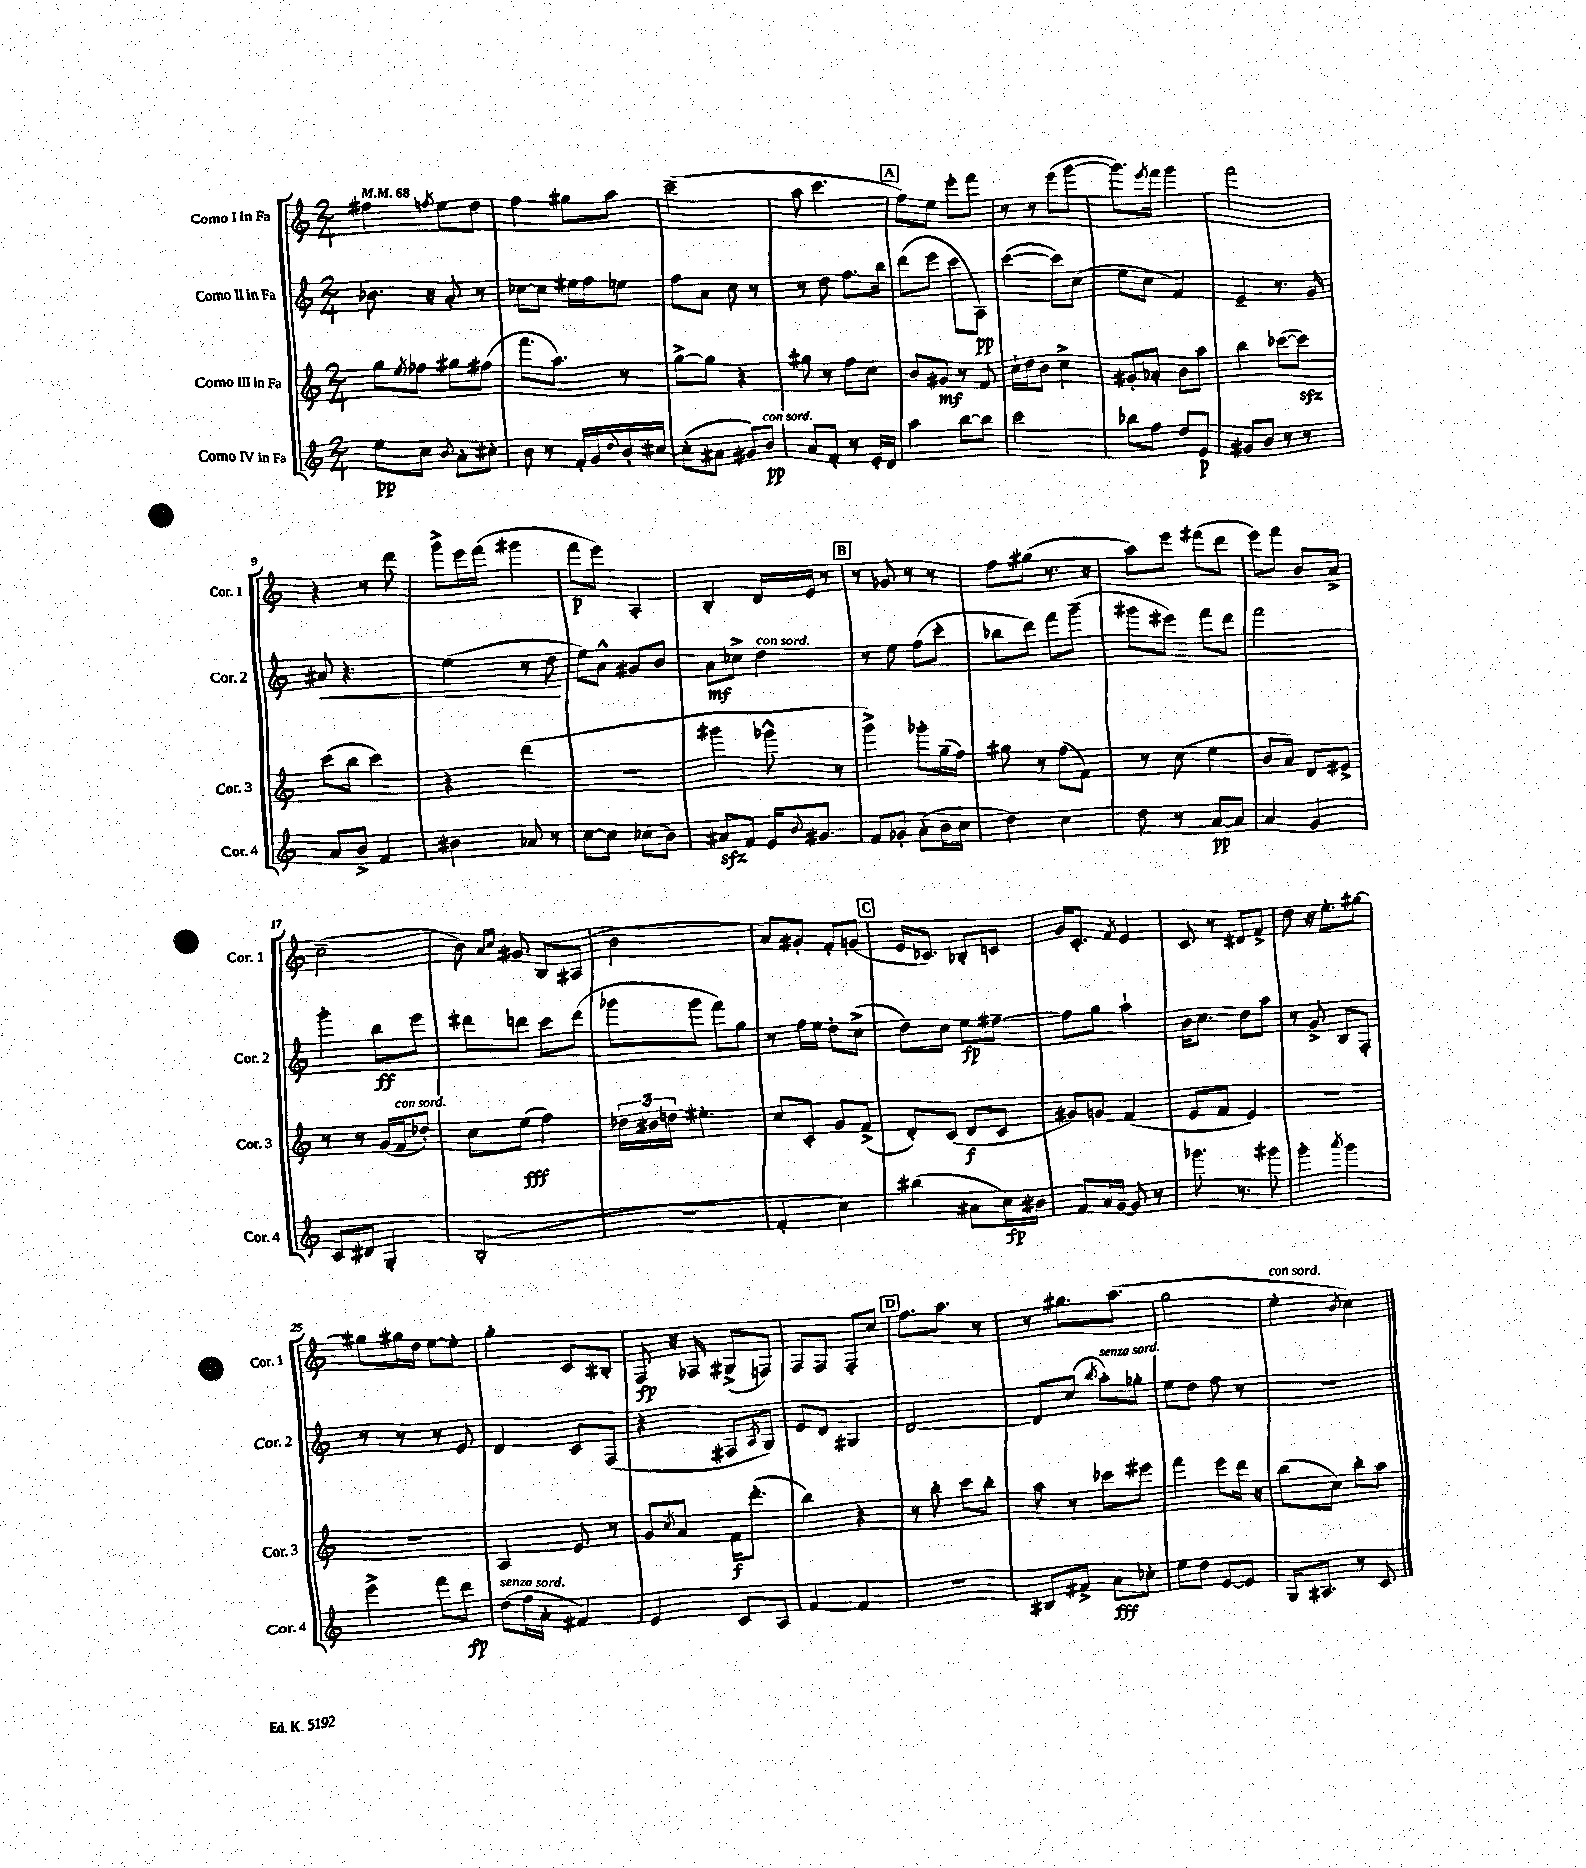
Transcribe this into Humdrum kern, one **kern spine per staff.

**kern	**kern	**kern	**kern
*staff4	*staff3	*staff2	*staff1
*clefG2	*clefG2	*clefG2	*clefG2
*k[]	*k[]	*k[]	*k[]
*M2/4	*M2/4	*M2/4	*M2/4
*MM68	*MM68	*MM68	*MM68
8ee	8gg	8.b-	4ff#
.	8qee	.	.
8cc	8ff-	.	.
.	.	16r	.
8qb	.	.	8qff
8a'	8gg#	8a'	8ee
8cc#'	(8ff#	8r	8dd
=	=	=	=
8b	8.fff	[8cc-	4ff
8r	.	8cc-]	.
.	8.aa)	.	.
16f'	.	16ee#	8gg#
16g	.	16ff	.
8qqdd	.	.	.
16b'	8r	8ee	8aa
[16cc#	.	.	.
=	=	=	=
(8cc#']	[8gg^	8ff	(2ccc~
8a#	8gg]	8a	.
8g#)	4r	8cc	.
8b	.	8r	.
=	=	=	=
8a	8gg#	8r	8aa
8f'	8r	8dd	4.ccc
8r	8ff	8.ff	.
16e'	8cc	.	.
16d	.	16bb	.
=	=	=	=
4aa	8b	(8ddd	8ff)
.	8g#	8eee	8ee
[8bb	8r	8ccc	8eee'
8bb]	8f	8A)	8fff
=	=	=	=
2ccc	16cc`	([4ccc	8r
.	16dd	.	.
.	8b	.	8r
.	4cc^	8ccc])	(8eee
.	.	(8cc	[8ggg
=	=	=	=
8bb-	8g#'	8ee	8.ggg])
8ff	8a-'	8cc	.
.	.	.	8qeee
.	.	.	16fff
8dd	8b	4f)	4ggg
8e	8aa	.	.
=	=	=	=
8g#	4bb	4e~	2fff
8b	.	.	.
8r	([8ccc-	8.r	.
8r	8ccc-])	.	.
.	.	16g	.
=	=	=	=
8a	(8ccc	8a#	4r
8b^	8bb	4.r	.
4f	4ccc)	.	8r
.	.	.	8ddd
=	=	=	=
4b#	4r	(4ee	8ggg^
.	.	.	16eee
.	.	.	(16fff
8a-	(4ddd	8r	4ggg#
8r	.	8dd	.
=	=	=	=
[8cc	2r	8ee)	8fff
8cc]	.	8a^^	8eee)
(8cc-	.	8g#	4A'
8b)	.	8b	.
=	=	=	=
8a#	4ggg#	8a	4B'
8f	.	8cc-^	.
16e	8ggg-^^	4dd	16d
8qqb	.	.	.
8.g#	.	.	16e
.	8r	.	8r
=	=	=	=
8f	4ggg^)	8r	8r
8g-'	.	8ee	8g-
(8a'	8ggg-'	(8ff	8r
16b	(16gg~	8ccc'	8r
16cc	16ff)	.	.
=	=	=	=
4dd)	8gg#	8bb-	8ff
.	8r	8ddd)	(8gg#
4cc	(8ff	8fff	8.r
.	8f)	(8ggg~	.
.	.	.	16r
=	=	=	=
8dd	8r	8ggg#	8aa)
8r	(8cc	8eee#)	8eee
[8a	4ee	8fff	(8fff#
8a]	.	8ddd	8ddd
=	=	=	=
4a	8b	2fff	8eee)
.	8a)	.	8fff
4g	8d	.	8b
.	8e#^	.	8a^
=	=	=	=
8c	8r	4ggg'	(2cc~
8d#	8r	.	.
4G'	(16g	8bb	.
.	16f	.	.
.	8dd-')	8eee	.
=	=	=	=
(2B'	8cc	8ddd#	8b)
.	.	.	16qqa
.	.	.	16qqcc
.	(8ee	8ddd	8g#
.	4ff)	8ccc	8B
.	.	(8ddd	(8A#
=	=	=	=
2r	24dd-	8ggg-	2b
.	24b#	.	.
.	24dd	.	.
.	4.ee#'	8ggg-	.
.	.	8fff)	.
.	.	8gg	.
=	=	=	=
4f'	8cc	8r	8a)
.	8c'	16ff	8g#'
.	.	16ee	.
4cc)	8g	8dd'	8f'
.	(8f^	(8cc^	(8g
=	=	=	=
(4bb#	8d')	8dd)	16e
.	.	.	8.c-)
.	(8c	8cc	.
8a#	8d	8ee	8B-'
16cc)	8c	[8ff#~	8c
16b#	.	.	.
=	=	=	=
8f	8g#)	8ff#]	16g
.	.	.	8.c'
16a	8g	8gg	.
[16g	.	.	.
.	.	.	8qf
8g]	(4f	4aa`	4e
8r	.	.	.
=	=	=	=
8.ggg-	8e	16b	8c
.	.	8.cc	.
.	8f	.	8r
8.r	.	.	.
.	4e)	8dd	8d#
8ggg#	.	8aa	8f^
=	=	=	=
4ggg'	2r	8r	8dd
.	.	8g^	16r
.	.	.	8.ee'
8qaaa	.	.	.
4ggg	.	8B	.
.	.	8F'	[8gg#
=	=	=	=
4eee^	2r	8r	8gg#]
.	.	8r	16gg#
.	.	.	16dd
8fff	.	8r	[8ee
8ddd	.	8e	8ee']
=	=	=	=
(8dd	4A	4d	4gg'
16ff	.	.	.
16a'	.	.	.
4f#)	8e	8c	8c
.	8r	(8F	8B#'
=	=	=	=
4e	8g	4r	8F
.	8qcc	.	.
.	8a	.	16r
.	.	.	16F-
8c	16f	8F#	(8G#^
.	(8.ddd'	.	.
.	.	8qA	.
8A	.	8G)	8F)
=	=	=	=
[4f	4bb)	8e	8F
.	.	8d	8F
4f]	4r	4G#	8F'
.	.	.	8cc
=	=	=	=
2r	8r	[2d	8.ff
.	8bb'	.	.
.	.	.	8.aa
.	8ccc	.	.
.	8bb'	.	8r
=	=	=	=
8B#	8aa	8d]	8r
8f#^	8r	(8cc	8.gg#
.	.	8qbb	.
8a	8ccc-	8aa')	.
.	.	.	(8.aa
8cc-'	8eee#	8gg-'	.
=	=	=	=
8ee	4fff	8ee	2gg
8dd	.	8dd	.
[8e	8eee	8ff	.
8e]	16ddd	8r	.
.	16r	.	.
=	=	=	=
16G	(8bb	2r	4ee'
8.A#	.	.	.
.	8cc)	.	.
.	.	.	8qb
8r	8bb'	.	4cc)
8c	8aa	.	.
==	==	==	==
*-	*-	*-	*-
